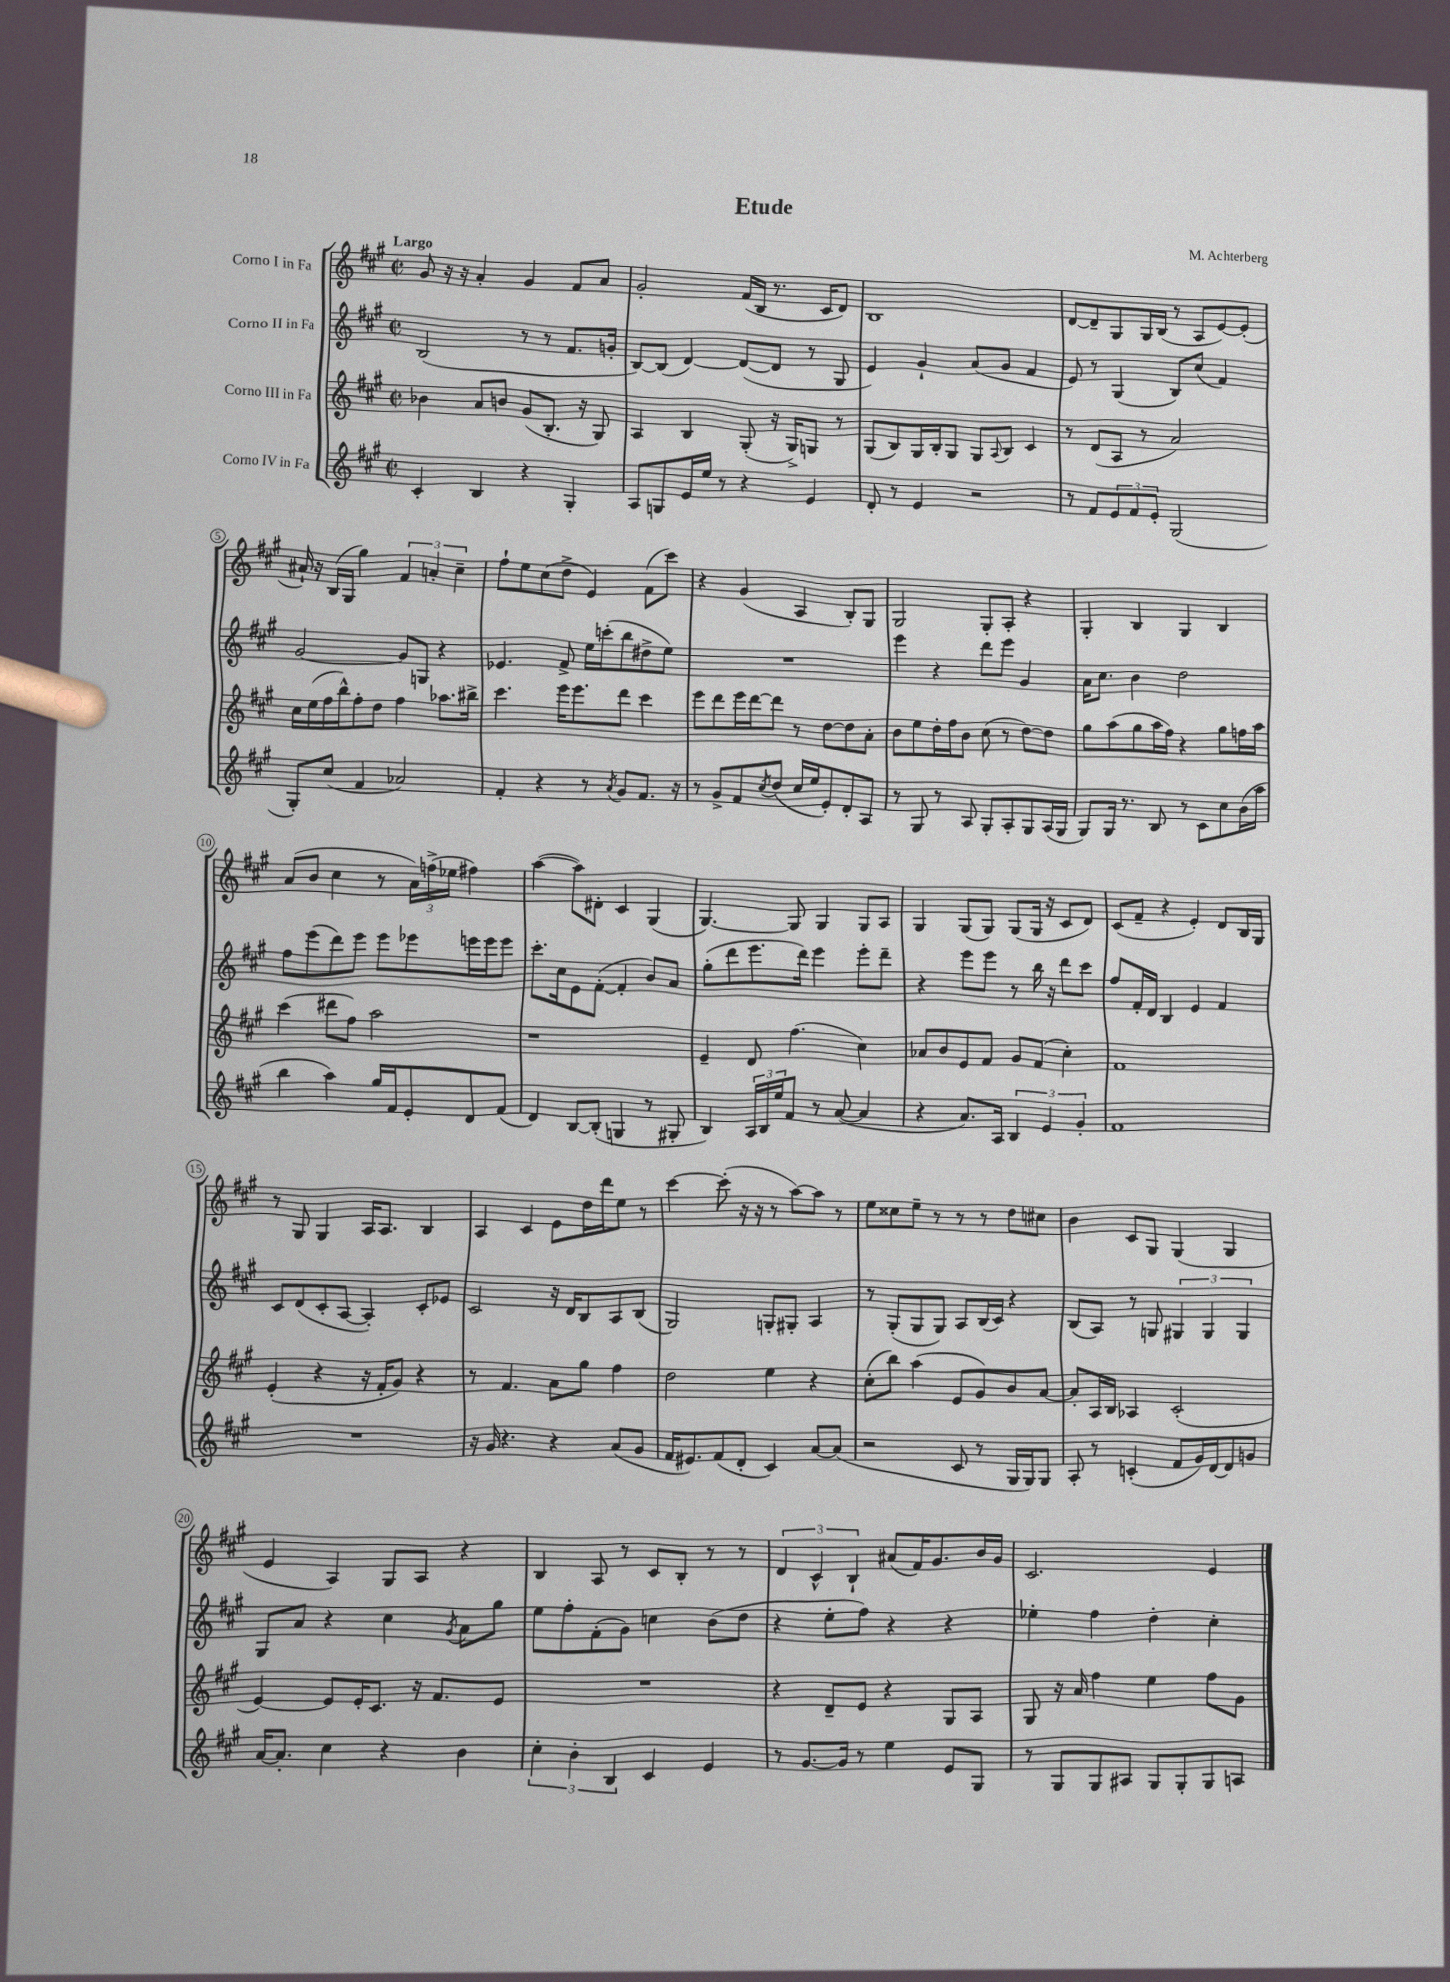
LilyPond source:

\header { title = "Etude" composer = "M. Achterberg" }
<<
\new StaffGroup <<
\new Staff = "s0" \with { instrumentName = "Corno I in Fa" } {
    \clef treble \key a \major \defaultTimeSignature \time 2/2 \tempo "Largo"
    gis'8 r16 r16 a'4-. gis'4 fis'8 a'8 |
    gis'2-. fis'16( b16 r8. cis'16 d'8) |
    b1 |
    d'8~ d'8-- gis8 gis16 b16( r8 a8 e'8~) e'8-.( |
    ais'16-!) r16 b16( gis16 gis''4) \tuplet 3/2 { fis'4 a'4-. cis''4-- } |
    fis''8-! e''8 cis''8( d''8-> e'4) fis'8( cis'''8) |
    r4 gis'4( a4 b8-.) gis8 |
    gis2 gis8-. a8-. r4 |
    gis4-. b4 gis4 b4 |
    a'8( b'8 cis''4 r8 \tuplet 3/2 { a'16) f''16->( ees''16 } fis''4) |
    a''4~( a''8) dis'8-. cis'4 gis4( |
    gis4.~) gis8 gis4 gis8 a8 |
    gis4 gis8( gis8) gis8( gis16 r16 cis'8 d'8) |
    cis'8( fis'8-- r4 e'4-.) d'8 b16 gis16 |
    r8 gis8 gis4 a16 a8. b4 |
    a4 cis'4 e'8 d''16 d'''16 e''8 r8 |
    cis'''4~ cis'''8-.( r16 r16 r8 a''8~) a''8 r8 |
    e''8 cisis''8 e''8-- r8 r8 r8 d''8 cis''8 |
    b'4 cis'8 gis8 gis4( gis4 |
    e'4 a4) gis8 a8 r4 |
    b4 a8 r8 cis'8 b8-. r8 r8 |
    \tuplet 3/2 { d'4 cis'4-^ b4-! } ais'8( fis'16) gis'8. b'16 gis'16 |
    cis'2. e'4 \bar "|." |
}
\new Staff = "s1" \with { instrumentName = "Corno II in Fa" } {
    \clef treble \key a \major \defaultTimeSignature \time 2/2
    b2( r8 r8 fis'8. g'16-. |
    b8~) b8( d'4~) d'8~( d'8 r8 gis8 |
    e'4) gis'4-! a'8( gis'8 fis'4 |
    e'8) r8 gis4( b8) cis''8( fis'4) |
    gis'2~ gis'8 g8 r4 |
    ees'4. fis'8-> e''16 c'''16-.( b''8 dis''8-> e''8) |
    R1 |
    e'''4 r4 d'''8 e'''8 gis'4 |
    a'16 cis''8. b'4 d''2 |
    fis''8 e'''8( d'''8) e'''8 e'''8 ees'''8 e'''16 e'''16 e'''8 |
    cis'''8.-. cis''16 e'8 fis'8~-.( fis'4-. b'8) a'8 |
    gis''8-.( d'''8 e'''8. d'''16) e'''4 e'''8-. d'''8-- |
    r4 e'''8 e'''8 r8 b''16 r16 d'''8 cis'''8 |
    fis''8 fis'16-. d'16 b4 e'4 fis'4 |
    cis'8 d'8( cis'8-. a8~ a4-.) cis'8-. ees'8 |
    cis'2 r16 d'16 b8 a8 b8( |
    gis2) g8-. gis8-. a4 |
    r8 gis8-.( gis8 gis8) a8 b16( cis'16) r4 |
    b8( a8) r8 g8 \tuplet 3/2 { gis4 gis4 gis4 } |
    gis8 a'8 r4 cis''4 \acciaccatura { gis'8 } a'8 gis''8 |
    e''8 fis''8-. fis'8-.( gis'8) c''4 b'8( d''8 |
    r4 e''8-. fis''8) r4 r4 |
    ees''4-. fis''4 d''4-. cis''4-. \bar "|." |
}
\new Staff = "s2" \with { instrumentName = "Corno III in Fa" } {
    \clef treble \key a \major \defaultTimeSignature \time 2/2
    bes'4 a'8 b'8 gis'8( b8.-. r16 gis8) |
    a4 b4 gis8-.( r16 gis16->) g8 r8 |
    gis8( b8) gis16 b16-. gis8 gis8 \appoggiatura { a8 } b8 cis'4 |
    r8 d'8( a8 r8 a'2) |
    cis''16 e''16( fis''16 b''16-^) fis''8-. d''8 fis''4 aes''8. bis''16-> |
    cis'''4. e'''16 e'''8. d'''8 cis'''4 |
    e'''8 d'''8 e'''16 d'''16~ d'''8 r8 d''8~ d''8 a'8-. |
    b'8 e''8 d''16-. fis''16 b'8 cis''8( r8 d''8~) d''8 |
    gis''8 a''8( gis''8 a''16 fis''16) r4 gis''8 f''16 a''16 |
    cis'''4( dis'''8 fis''8) a''2 |
    r1 |
    e'4-- d'8 fis''4.( cis''4) |
    aes'8 b'8 e'8 fis'8 gis'8 fis'8( cis''4-.) |
    fis'1 |
    e'4-.( r4 r16 fis'16-. gis'8) r4 |
    r8 fis'4. a'8 gis''8 fis''4 |
    d''2 e''4 r4 |
    cis''8-.( b''8) a''4( e'8 gis'8) b'8 a'8~ |
    a'8-. a16 b16 aes4 cis'2-.( |
    e'4~) e'8 e'16-. cis'8. r16 fis'8. e'8 |
    R1 |
    r4 d'8-- e'8 r4 gis8 a8 |
    gis8 r16 a'16 fis''4 e''4 fis''8 gis'8 \bar "|." |
}
\new Staff = "s3" \with { instrumentName = "Corno IV in Fa" } {
    \clef treble \key a \major \defaultTimeSignature \time 2/2
    cis'4-. b4 r4 gis4-. |
    a8 g8 e'16 e''16 r8 r4 e'4 |
    d'8-. r8 e'4 r2 |
    r8 fis'8 \tuplet 3/2 { e'8 fis'8 e'8-. } gis2( |
    gis8-.) cis''8( fis'4 aes'2) |
    fis'4-. r4 r8 \acciaccatura { a'8 } gis'8 fis'8. r16 |
    r8 gis'8-> fis'8 \acciaccatura { cis''8 } d''8( cis''16 e''16 e'8-.) d'8-. a8 |
    r8 gis8 r8 a8 gis8-. a8-. gis8 a16( gis16 |
    gis8) gis16 r8. b8 r8 cis'8 cis''8 b'16( a''16 |
    b''4 a''4) gis''16 fis'16 e'8-. d'8 fis'8( |
    d'4) b8~ b8-.( g4 r8 gis8-. |
    b4) \tuplet 3/2 { a16 b16 e''16 } fis'8 r8 a'8~( a'4 |
    r4 a'8.) a16 \tuplet 3/2 { b4 e'4 gis'4-. } |
    fis'1 |
    R1 |
    r16 gis'16 r4. r4 a'8( gis'8 |
    fis'16 eis'8.) fis'8( d'8-. cis'4) a'8~ a'8( |
    r2 cis'8 r8 gis16 gis16) gis8 |
    a8-. r8 c'4-.( fis'8 gis'16) d'16~ d'8 g'8 |
    a'16~ a'8.-. cis''4 r4 b'4 |
    \tuplet 3/2 { cis''4-. b'4-. b4 } cis'4 e'4 |
    r8 gis'8.~ gis'16 r8 e''4 e'8 gis8 |
    r8 gis8 gis8 ais8 gis8 gis8-. gis8 a8 \bar "|." |
}
>>
>>
\layout { \context { \Score \override BarNumber.stencil = #(make-stencil-circler 0.1 0.3 ly:text-interface::print) } }
